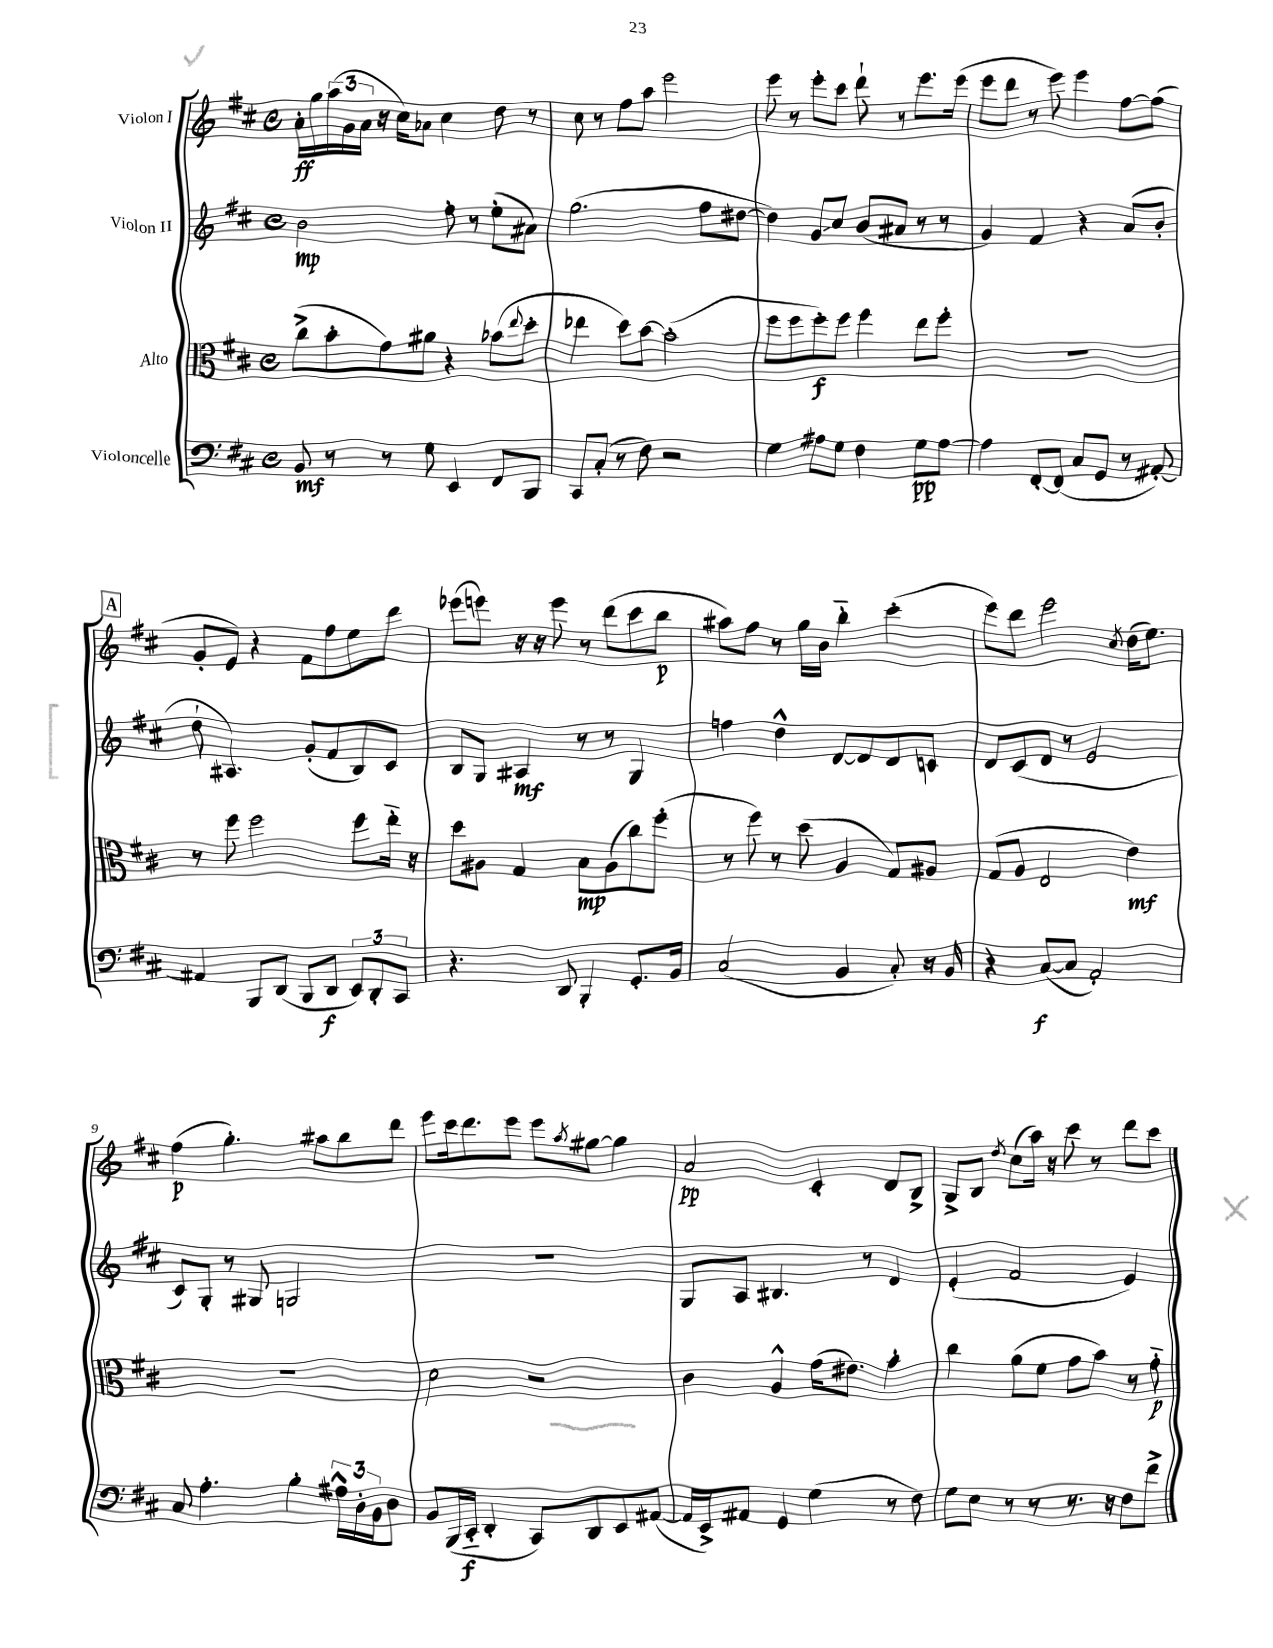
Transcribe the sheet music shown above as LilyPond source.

<<
\new StaffGroup <<
\new Staff = "s0" \with { instrumentName = "Violon I" } {
    \clef treble \key d \major \defaultTimeSignature \time 4/4
    a'16-.\ff g''16 \tuplet 3/2 { a''16( g'16 a'16 } r16 cis''16) aes'8 cis''4 d''8 r8 |
    cis''8 r8 fis''8 a''8 e'''2 |
    e'''8 r8 e'''8-. cis'''8 d'''8-! r8 e'''8. e'''16( |
    e'''8 d'''8 r8 e'''8) e'''4 fis''8~ fis''8( |
    \mark \markup { \box "A" } g'8-. e'8) r4 fis'8 fis''8 e''8 d'''8 |
    ees'''8( e'''8) r16 r16 e'''8 r8 d'''8( cis'''8 b''8\p |
    ais''8) fis''8 r8 g''16 b'16 b''4-_ cis'''4-.( |
    e'''8) d'''8 e'''2 \acciaccatura { cis''8 } d''16( e''8.) |
    fis''4\p( g''4.-.) ais''8 b''8 d'''8 |
    e'''8 cis'''16 d'''8. e'''8 e'''8 \acciaccatura { a''8 } gis''8~ gis''4 |
    a'2\pp cis'4-. d'8 b8-> |
    g8-> b8 \acciaccatura { d''8 } cis''8( a''16) r16 cis'''8 r8 d'''8 cis'''8 \bar "|." |
}
\new Staff = "s1" \with { instrumentName = "Violon II" } {
    \clef treble \key d \major \defaultTimeSignature \time 4/4
    b'2\mp fis''8-. r8 e''8-.( ais'8) |
    g''2.( fis''8 dis''8~ |
    dis''4) g'8\glissando cis''8 b'8( ais'8 r8 r8 |
    g'4) fis'4 r4 a'8( b'8-. |
    \mark \markup { \box "A" } d''8-! ais4.) g'8-.( fis'8 b8) cis'8 |
    b8 g8 ais4\mf r8 r8 g4 |
    f''4 d''4-^ d'8~ d'8 d'8 c'8 |
    d'8 cis'8( d'8 r8 e'2 |
    cis'8) g8-. r8 gis8 g2 |
    R1 |
    g8 a8 bis4. r8 d'4 |
    e'4-.( fis'2 e'4) \bar "|." |
}
\new Staff = "s2" \with { instrumentName = "Alto" } {
    \clef alto \key d \major \defaultTimeSignature \time 4/4
    cis''8->( b'8-. g'8) ais'8 r4 bes'8( \appoggiatura { e''8 } d''8-. |
    ees''4 d''8) b'8~ b'2-.( |
    fis''8 fis''8 fis''8-.\f) fis''8 fis''4 e''8 fis''8-. |
    R1 |
    \mark \markup { \box "A" } r8 fis''8 fis''2 fis''8 e''16-_ r16 |
    d''8 ais8 g4 b8\mp ais8( cis''8) fis''8-.( |
    r8 fis''8) r8 d''8( a4 g8) ais8 |
    g8( a8 e2 e'4\mf) |
    r1 |
    d'2 r2 |
    cis'4 a4-^ g'16( eis'8.) b'4-. |
    cis''4 a'8( fis'8 g'8 b'8) r8 g'8-_\p \bar "|." |
}
\new Staff = "s3" \with { instrumentName = "Violoncelle" } {
    \clef bass \key d \major \defaultTimeSignature \time 4/4
    b,8\mf r8 r8 g8 e,4 fis,8 b,,8 |
    cis,8 cis8-.( r8 fis8) r2 |
    g4 ais8 g8 fis4 g8\pp ais8~ |
    ais4 fis,8~-. fis,8( cis8 g,8 r8 ais,8~-.) |
    \mark \markup { \box "A" } ais,4 b,,8 d,8( b,,8 d,8\f \tuplet 3/2 { e,8) d,8-. cis,8 } |
    r4. d,8 b,,4-. g,8.-. b,16 |
    cis2( b,4 cis8-.) r16 b,16 |
    r4 cis8~\f( cis8 a,2-.) |
    cis8 a4.-. b4-. \tuplet 3/2 { ais16-^ d16-. b,16 } d8 |
    b,8 b,,16( cis,16-_\f d,4-. cis,8) d,8 e,8 ais,8~( |
    ais,16 e,16->) ais,8 g,4 g4( r8 fis8) |
    g8 e8 r8 r8 r8. r16 fis8 fis'8-> \bar "|." |
}
>>
>>
